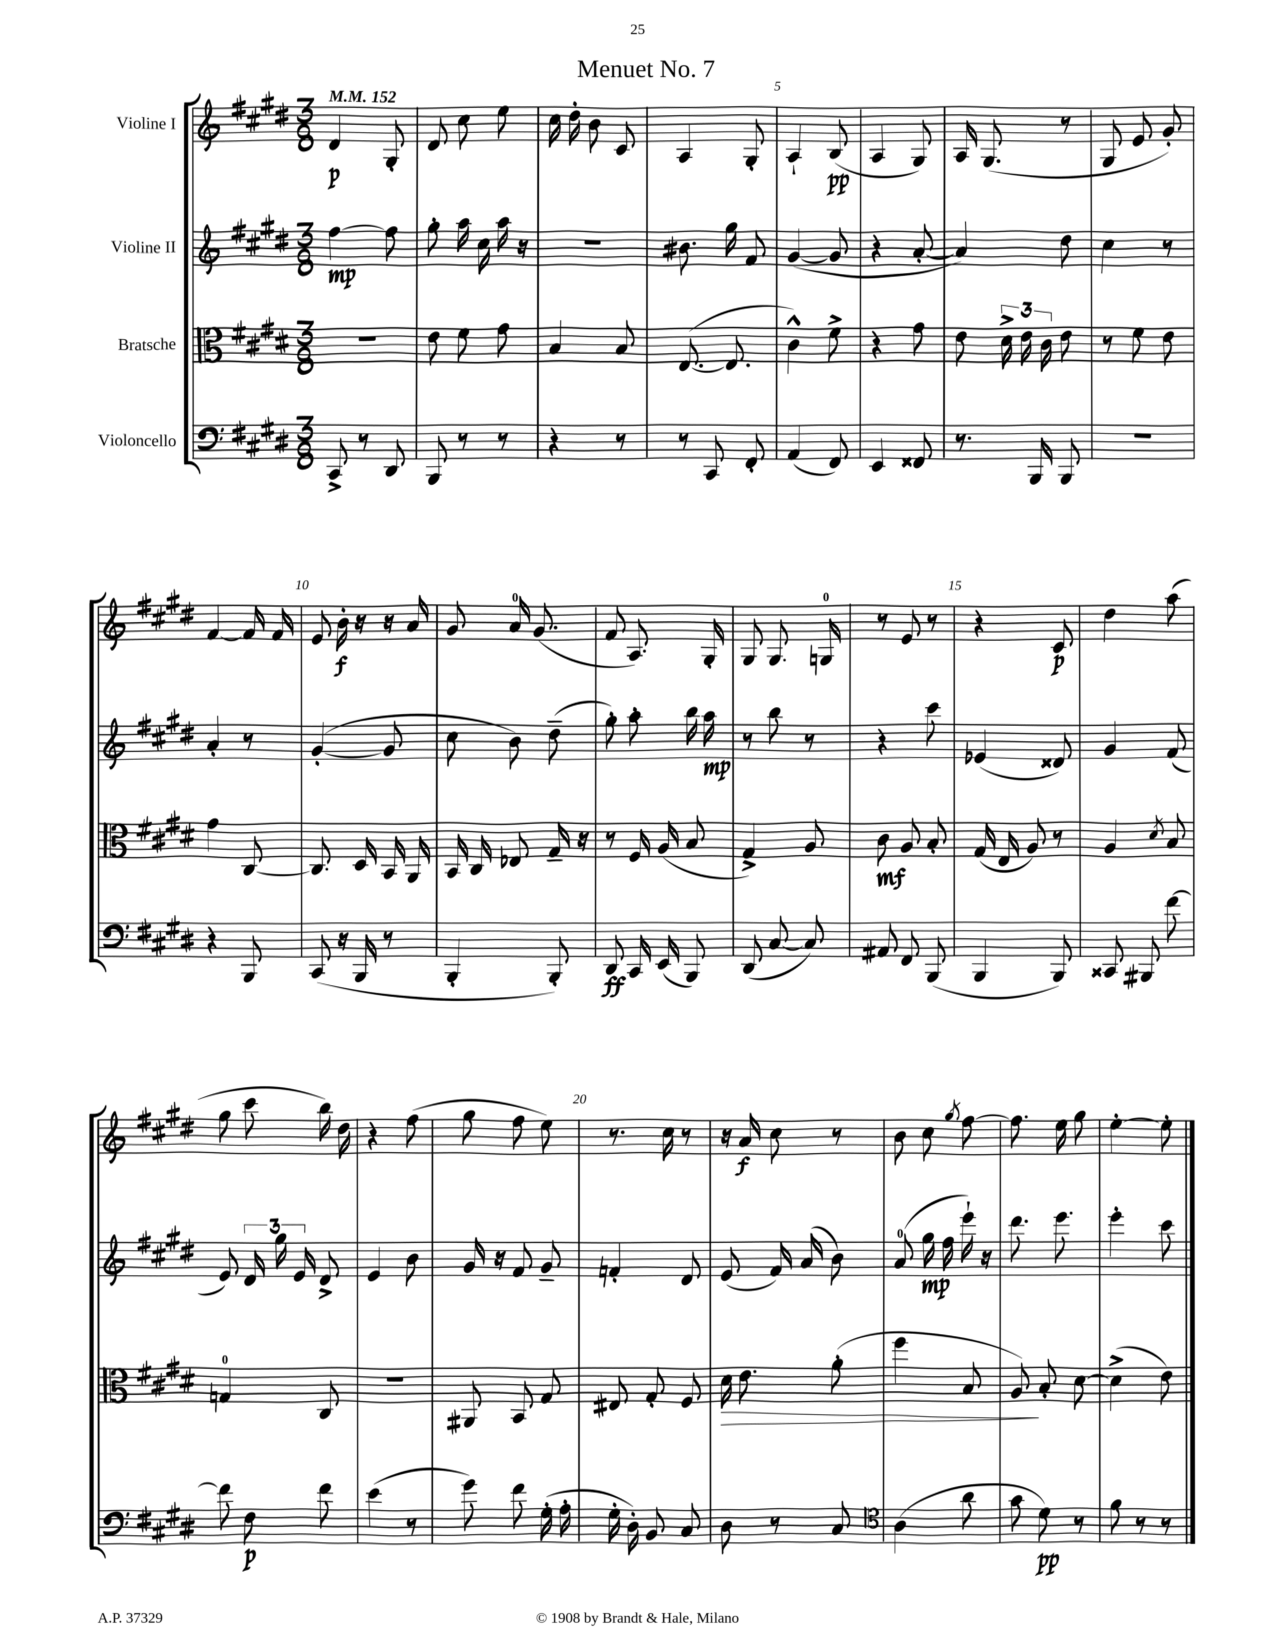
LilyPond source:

\header { title = "Menuet No. 7" }
<<
\new StaffGroup <<
\new Staff = "s0" \with { instrumentName = "Violine I" } {
    \clef treble \key e \major \numericTimeSignature \time 3/8 \tempo 4 = 152
    \autoBeamOff dis'4\p gis8-. |
    dis'8 cis''8 e''8 |
    cis''16 dis''16-. b'8 cis'8 |
    a4 gis8-. |
    a4-! b8\pp( |
    a4 gis8) |
    a16 gis8.( r8 |
    gis8 e'8 gis'8-.) |
    fis'4~ fis'16 fis'16 |
    e'8 b'16-.\f r16 r16 a'16 |
    gis'8 a'16-0 gis'8.( |
    fis'8 a8.) gis16-. |
    gis8 gis8. g16-0 |
    r8 e'8 r8 |
    r4 cis'8\p |
    dis''4 a''8( |
    gis''8 cis'''8 b''16) dis''16 |
    r4 fis''8( |
    gis''8 fis''8 e''8) |
    r8. cis''16 r8 |
    r16 a'16\f cis''8 r8 |
    b'8 cis''8 \acciaccatura { gis''8 } fis''8~ |
    fis''8. e''16 gis''8 |
    e''4~-. e''8-. \bar "|." |
}
\new Staff = "s1" \with { instrumentName = "Violine II" } {
    \clef treble \key e \major \numericTimeSignature \time 3/8
    \autoBeamOff fis''4~\mp fis''8 |
    gis''8-. a''16 cis''16 a''16 r16 |
    R4. |
    bis'8. gis''16 fis'8 |
    gis'4~( gis'8 |
    r4 a'8~-. |
    a'4) dis''8 |
    cis''4 r8 |
    a'4-. r8 |
    gis'4~-.( gis'8 |
    cis''8 b'8) dis''8--( |
    gis''8-.) a''8-. b''16 a''16\mp |
    r8 b''8 r8 |
    r4 cis'''8 |
    ees'4( disis'8) |
    gis'4 fis'8( |
    e'8) \tuplet 3/2 { dis'16 gis''16 e'16 } dis'8-> |
    e'4 b'8 |
    gis'16 r16 fis'8 gis'8-- |
    f'4-. dis'8 |
    e'8( fis'16) a'16( b'8) |
    a'8-0( gis''16\mp fis''16 e'''16-!) r16 |
    dis'''8. e'''8. |
    e'''4-. cis'''8 \bar "|." |
}
\new Staff = "s2" \with { instrumentName = "Bratsche" } {
    \clef alto \key e \major \numericTimeSignature \time 3/8
    \autoBeamOff R4. |
    e'8 fis'8 gis'8 |
    b4 b8 |
    e8.~( e8. |
    cis'4-^) fis'8-> |
    r4 gis'8 |
    e'8 \tuplet 3/2 { dis'16-> e'16 cis'16 } e'8 |
    r8 fis'8 e'8 |
    gis'4 cis8~ |
    cis8. dis16 b,16 a,16 |
    b,16 cis16 ees8 gis16-- r16 |
    r8 fis16 a16( b8 |
    gis4->) a8 |
    cis'8\mf a8 b8-. |
    gis16( e16 a8) r8 |
    a4 \acciaccatura { dis'8 } b8 |
    g4-0 cis8 |
    r4. |
    ais,8 b,8 gis8 |
    eis8 gis8-. fis8 |
    dis'16\> e'8. a'8-.( |
    fis''4 b8 |
    a8\!) b8-. dis'8~ |
    dis'4->( e'8) \bar "|." |
}
\new Staff = "s3" \with { instrumentName = "Violoncello" } {
    \clef bass \key e \major \numericTimeSignature \time 3/8
    \autoBeamOff cis,8-> r8 dis,8 |
    b,,8 r8 r8 |
    r4 r8 |
    r8 cis,8 fis,8-. |
    a,4( fis,8) |
    e,4 fisis,8 |
    r8. b,,16 b,,8 |
    R4. |
    r4 b,,8 |
    cis,8( r16 b,,16 r8 |
    b,,4-. b,,8-.) |
    dis,8\ff cis,16 e,16( b,,8) |
    dis,8( cis8~ cis8) |
    ais,8 fis,8 b,,8( |
    b,,4 b,,8) |
    cisis,8 bis,,8 fis'8~ |
    fis'8 fis8\p fis'8 |
    e'4( r8 |
    gis'8) fis'8 gis16-.( a16-. |
    gis16-. dis16-.) b,8 cis8 |
    dis8 r8 cis8 |
    \clef tenor a4( a'8 |
    gis'8 dis'8\pp) r8 |
    fis'8 r8 r8 \bar "|." |
}
>>
>>
\layout { \context { \Score \override BarNumber.break-visibility = ##(#f #t #t) barNumberVisibility = #(every-nth-bar-number-visible 5) } }
